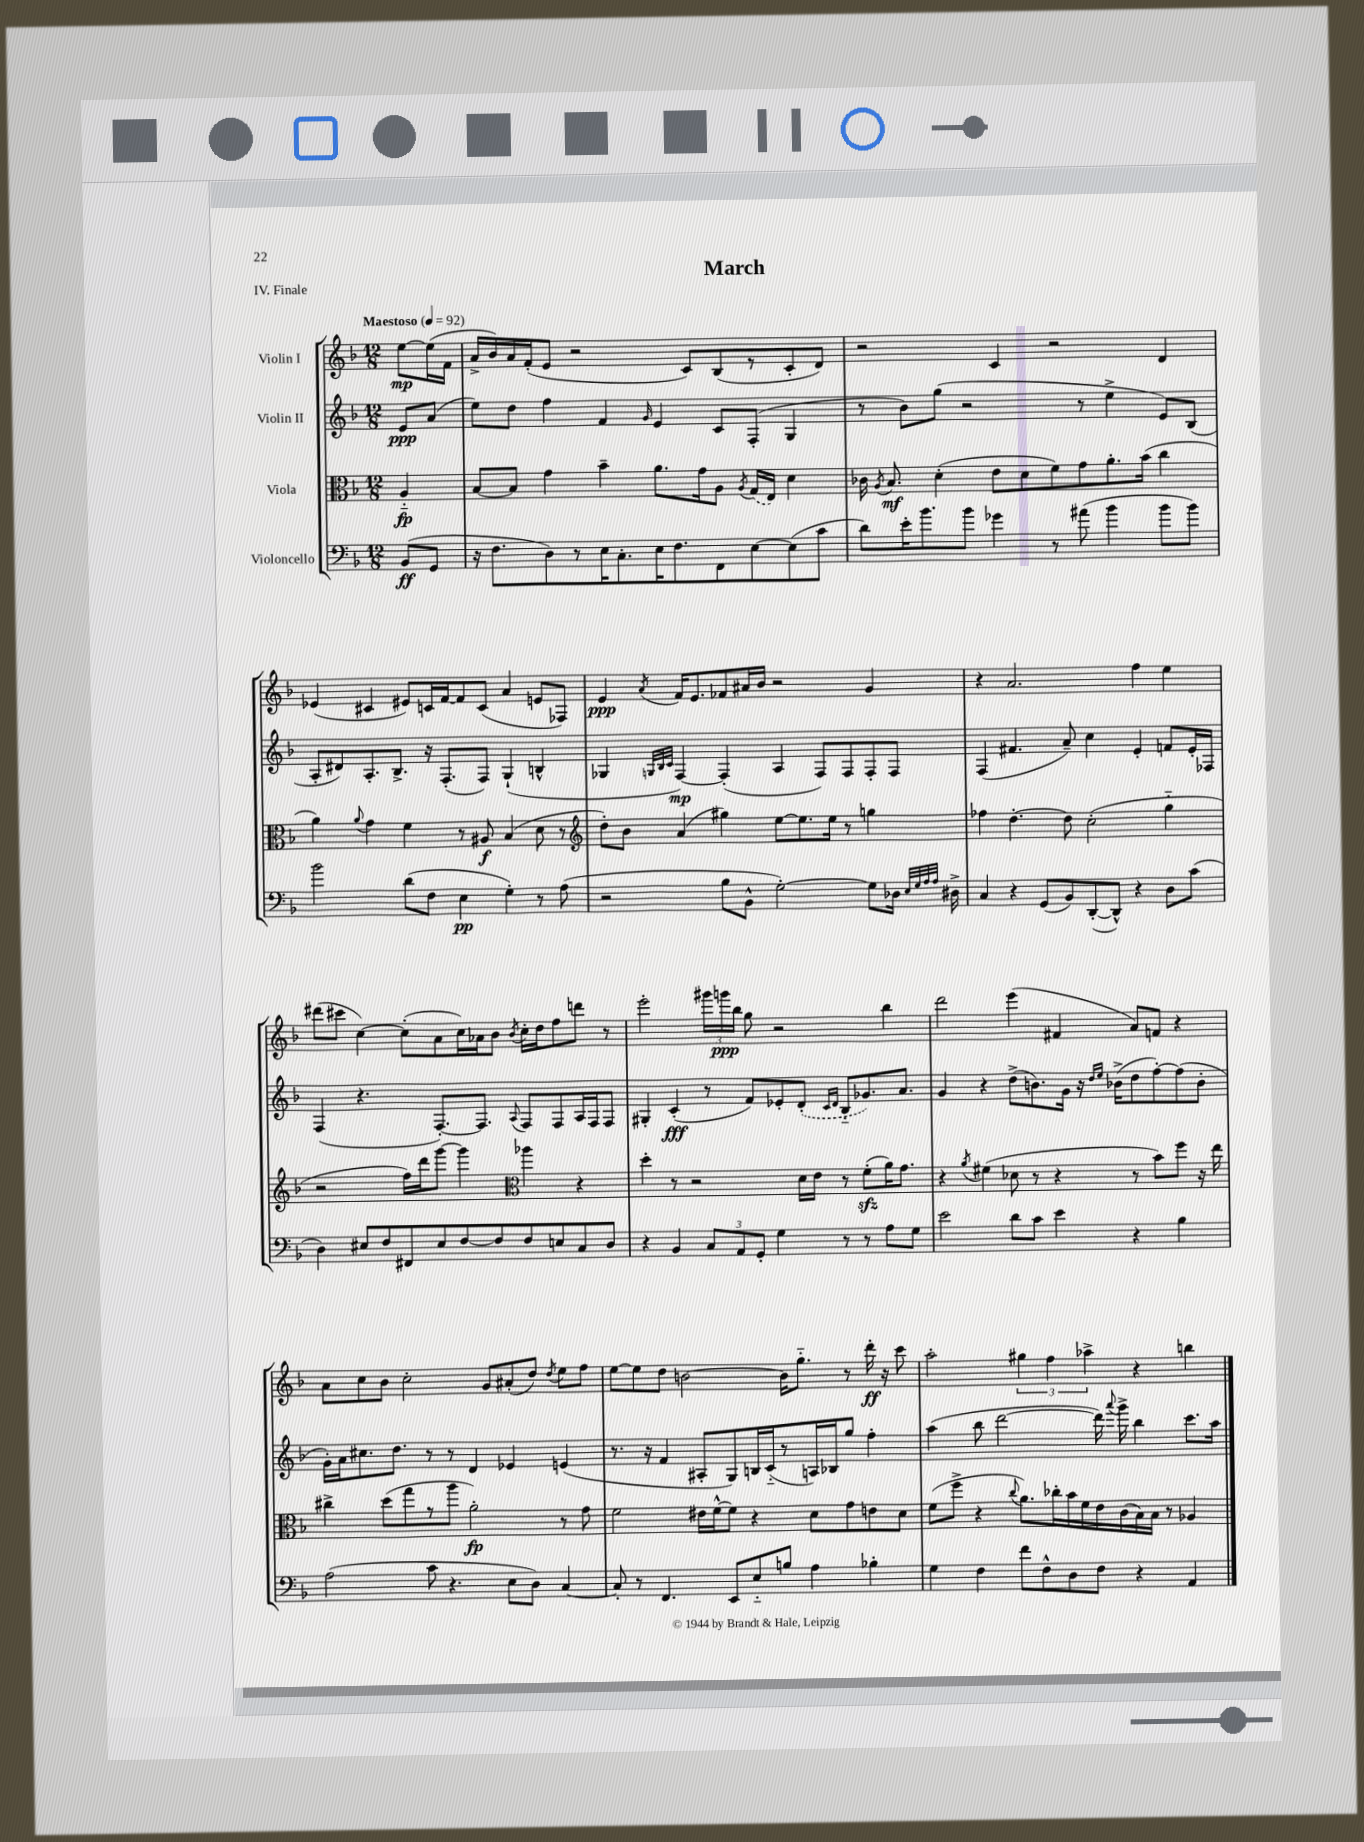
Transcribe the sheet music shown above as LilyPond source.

\header { title = "March" piece = "IV. Finale" }
<<
\new StaffGroup <<
\new Staff = "s0" \with { instrumentName = "Violin I" } {
    \clef treble \key f \major \numericTimeSignature \time 12/8 \partial 4 \tempo "Maestoso" 4 = 92
    \autoBeamOff e''8[~\mp e''16( f'16] |
    a'16[-> bes'16) a'16 f'16-.( e'8] r2 c'8[) bes8( r8 c'8-. d'8]) |
    r2 c'4 r2 d'4 |
    ees'4( cis'4 eis'8[) c'16 f'16~ f'8 c'8]( a'4 e'8[ fes8]) |
    e'4\ppp \acciaccatura { a'8 } f'16[ e'8. fes'8 ais'16 bes'16] r2 g'4 |
    r4 a'2. f''4 e''4 |
    dis'''8[( cis'''8] c''4~) c''8[-.( a'8 c''16) aes'16 bes'8] \acciaccatura { bes'8 } c''16[-. d''16 f''8 d'''8] r8 |
    e'''2-. \tuplet 3/2 { gis'''16[ g'''16\ppp bes''16] } g''8 r2 bes''4 |
    d'''2 e'''4( fis'4 a'8[) f'8] r4 |
    a'8[ c''8 bes'8] c''2-. g'8[ ais'8-.( d''8]) \acciaccatura { d''8 } e''8[ f''8] |
    e''8[~ e''8 d''8] b'2~ b'16[ g''8.]-_ r8 d'''16-.\ff r16 c'''8 |
    a''2-. \tuplet 3/2 { gis''4 f''4 aes''4-> } r4 b''4 \bar "|." |
}
\new Staff = "s1" \with { instrumentName = "Violin II" } {
    \clef treble \key f \major \numericTimeSignature \time 12/8 \partial 4
    \autoBeamOff e'8[\ppp a'8]( |
    e''8[) d''8] f''4 f'4 \grace { g'16 } e'4 c'8[ f8]-.( g4 |
    r8 bes'8[) g''8]( r2 r8 e''4-> e'8[) bes8]( |
    a8[-. dis'8) a8.-. bes8.]-> r16 f8.[-.( f8]) g4-!( b4-^ |
    ges4 \grace { g32[ bes32 c'32] } f4~\mp) f4-.( a4 f8[) f8 f8-. f8] |
    f4( fis'4. a'8--) c''4 e'4-. f'8[ e'16-. fes16] |
    f4( r4. f8.[~-.) f8.] \appoggiatura { a8 } f8[ f8 a16 f16 f8] |
    gis4-. c'4-.\fff( r8 f'8[) ees'8-. \once \slurDashed d'8]-.( \grace { c'16[ d'16] } bes8[-_ ges'8.) a'8.] |
    g'4 r4 d''8[->( b'8.) g'16] r16 \grace { d''16[ e''16] } bes'16[->( d''8 f''8~-.) f''8( bes'8]-. |
    g'16[-.) a'16 cis''8. d''8.] r8 r8 d'4 ees'4 e'4( |
    r8. r16 f'4 ais8[-. g8) b16 c'16-_( r8 a16) bes16 g''8] f''4-. |
    a''4( bes''8 d'''2~ d'''16) \appoggiatura { a'''8 } g'''16-> bes''4 c'''8.[ a''16] \bar "|." |
}
\new Staff = "s2" \with { instrumentName = "Viola" } {
    \clef alto \key f \major \numericTimeSignature \time 12/8 \partial 4
    \autoBeamOff a4-_\fp |
    bes8[~ bes8] g'4 bes'4-- a'8.[ g'16 a8] \acciaccatura { a8 } \once \slurDashed g16[( e16]) d'4 |
    ces'16 \acciaccatura { a8 } bes8.\mf d'4-.( e'8[ d'8 f'8) g'8 a'8.-. bes'16]( c''4 |
    a'4) \appoggiatura { a'8 } g'4 f'4 r8 ais8\f bes4( d'8 r8 |
    \clef treble d''8[-.) bes'8] a'4( gis''4) e''8[~ e''8. e''16] r8 g''4 |
    fes''4 d''4.~-. d''8 c''2-.( g''4-_ |
    r2 f''16[) d'''16 g'''8]~ g'''4 \clef alto aes''4 r4 |
    d''4-. r8 r2 d'16[ e'16] r8 f'8[-.\sfz( a'16) g'8.] |
    r4 \acciaccatura { a'8 } fis'4( des'8 r8 r4 r8 bes'8[) f''8] r16 e''16 |
    cis''4-> d''8[( g''8 r8 a''8] a'2-.\fp) r8 g'8 |
    f'2 eis'16[ f'16~-^ f'8] r4 d'8[ g'8 e'8 d'8] |
    f'8[( f''8]-> r4 \appoggiatura { c''8 } a'8.[) ces''16-. bes'16 f'16 e'16 c'16( bes16) bes16] r8 aes4 \bar "|." |
}
\new Staff = "s3" \with { instrumentName = "Violoncello" } {
    \clef bass \key f \major \numericTimeSignature \time 12/8 \partial 4
    \autoBeamOff bes,8[\ff( g,8] |
    r16 f8.[ d8) r8 e16 c8.-. e16 f8. f,8 e8~ e8( c'8] |
    d'8[) e'16-. bes'8. bes'8] ges'4 r8 ais'8( bes'4 bes'8[ bes'8]) |
    bes'2 d'8[( f8] e4\pp g4-.) r8 a8( |
    r2 bes8[ bes,8]-^ g2~-.) g8[ des16] \grace { e32[ g32 a32 a32] } dis16-> |
    c4 r4 g,8[( bes,8) d,8~-.( d,8]-^) r4 d8[ c'8]( |
    d4) eis8[ f8 fis,8 eis8 f8~ f8 f8 e8 c8 d8] |
    r4 bes,4 \tuplet 3/2 { c8[ a,8 g,8]-. } g4 r8 r8 a8[ g8] |
    e'2 d'8[ c'8] e'4 r4 bes4 |
    a2( c'8 r4. e8[ d8]) c4~ |
    c8-. r8 f,4. e,8[ e8-_ b8] a4 bes4-. |
    g4 f4 f'8[ f8-^ d8 f8] r4 a,4 \bar "|." |
}
>>
>>
\layout { \context { \Score \remove "Bar_number_engraver" } }
